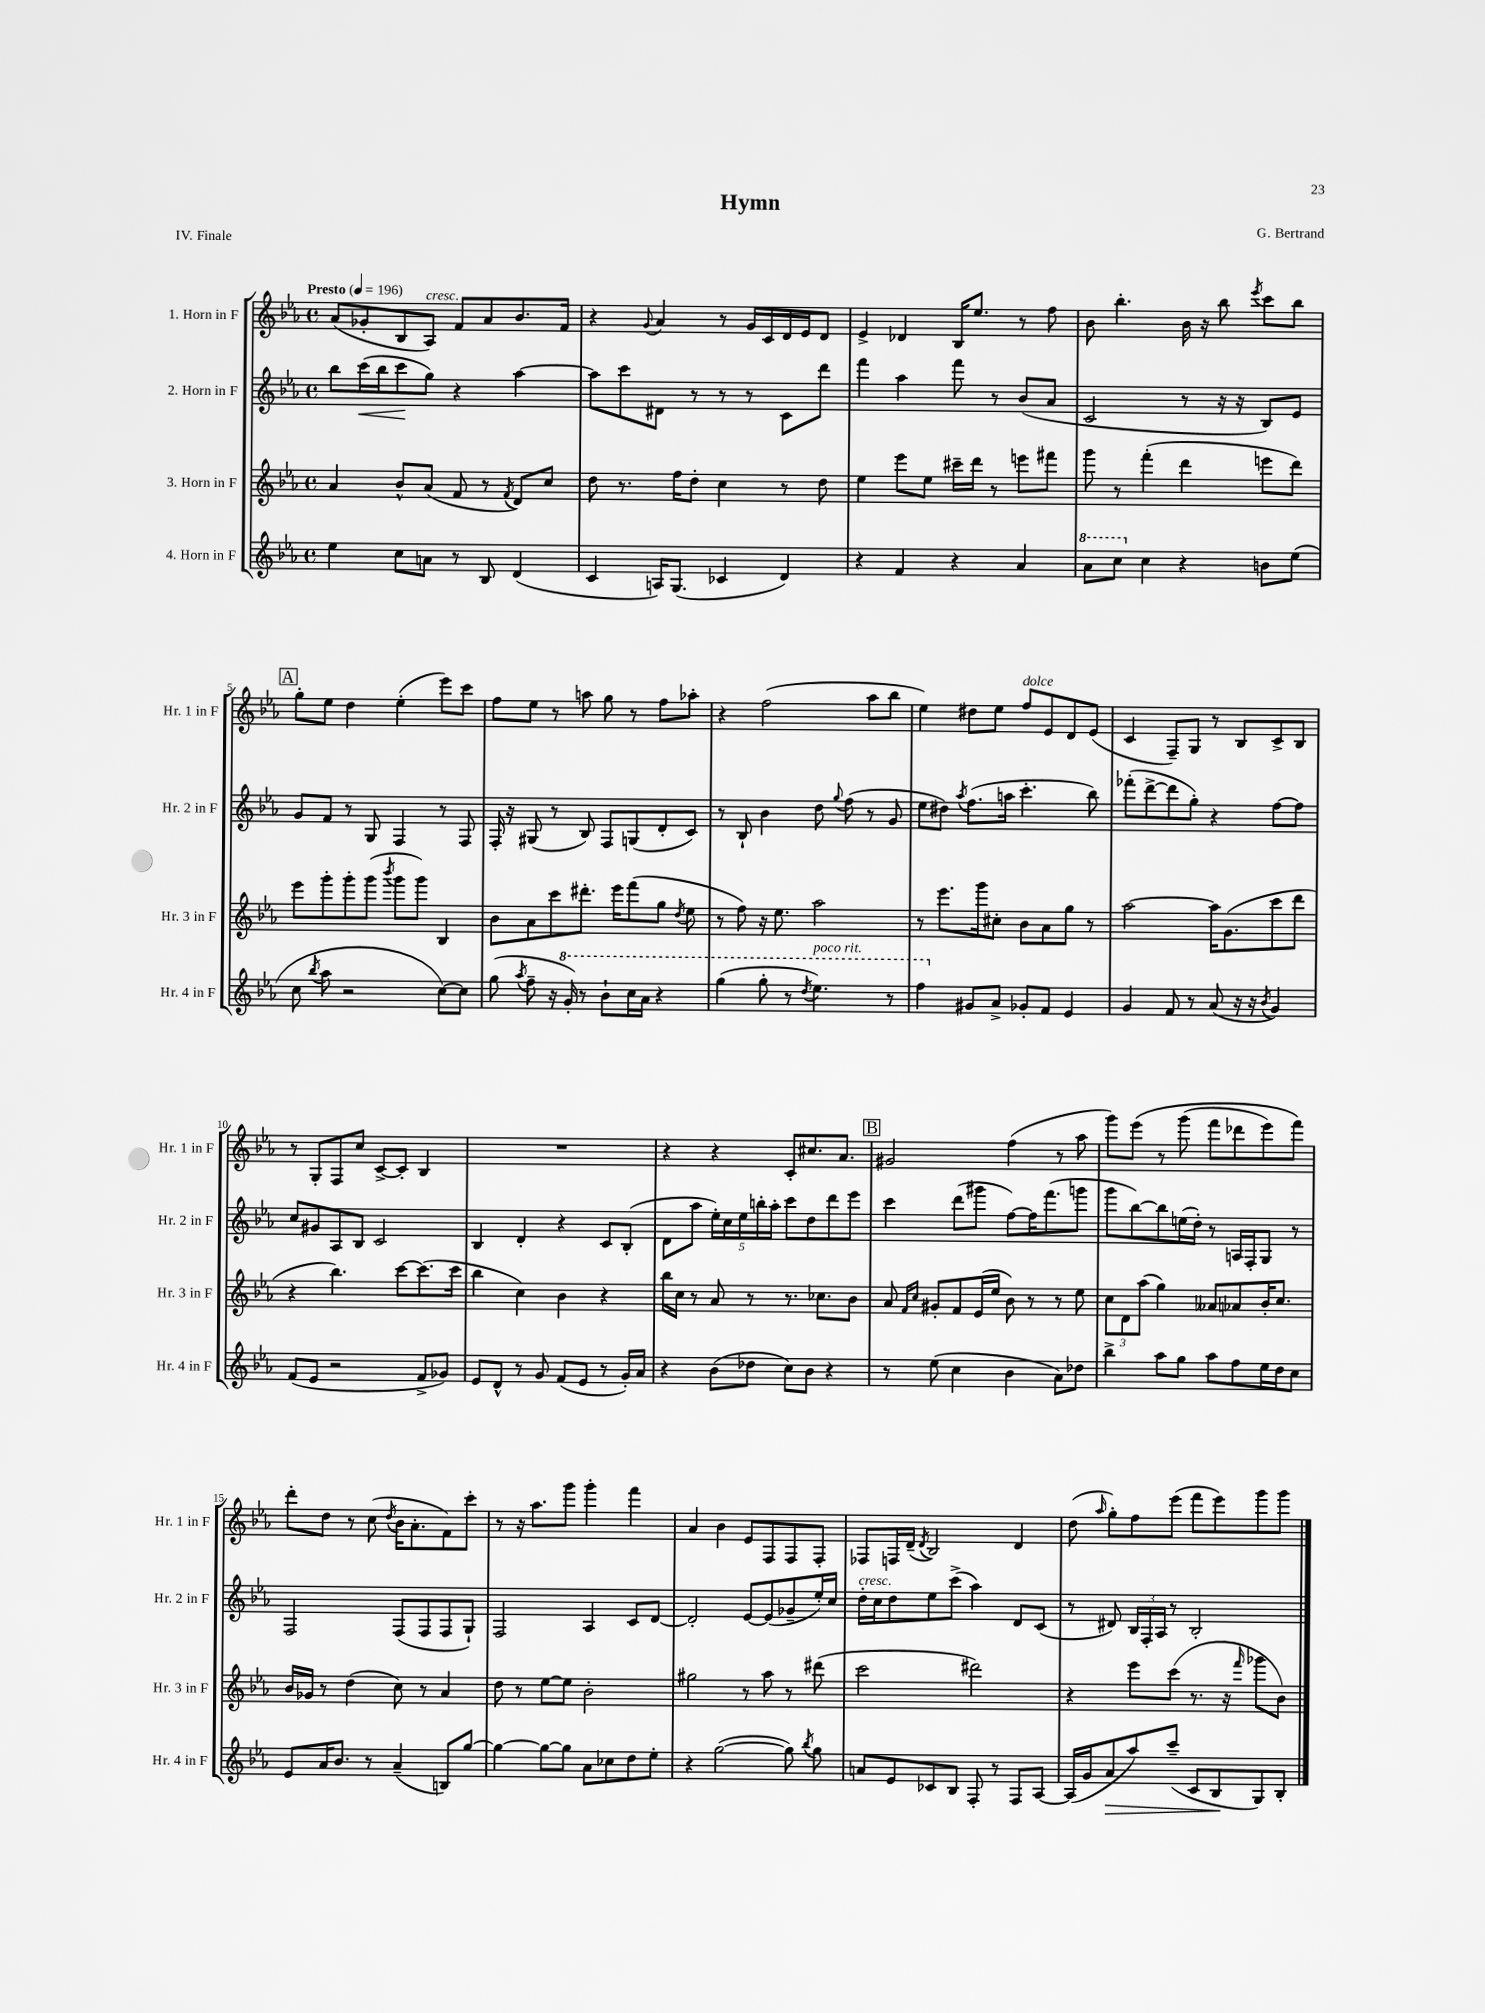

**kern	**dynam	**kern	**kern	**dynam	**kern
*part4	*part4	*part3	*part2	*part2	*part1
*staff4	*staff4	*staff3	*staff2	*staff2	*staff1
*I"4. Horn in F	*	*I"3. Horn in F	*I"2. Horn in F	*	*I"1. Horn in F
*I'Hr. 4 in F	*	*I'Hr. 3 in F	*I'Hr. 2 in F	*	*I'Hr. 1 in F
*clefG2	*	*clefG2	*clefG2	*	*clefG2
*k[b-e-a-]	*	*k[b-e-a-]	*k[b-e-a-]	*	*k[b-e-a-]
*M4/4	*	*M4/4	*M4/4	*	*M4/4
*met(c)	*	*met(c)	*met(c)	*	*met(c)
*MM196	*	*MM196	*MM196	*	*MM196
=1	=1	=1	=1	=1	=1
!	!	!	!	!	!LO:TX:a:B:t=Presto
4ee-\	.	4a-/	8bb-\L	.	(8a-/L
!	!	!	!	!LO:HP:b	!
.	.	.	(16ccc\L	<	8g-X'/
.	.	.	16bb-\J	.	.
8cc\L	.	8b-^^/L	8ccc\	.	8B-/
!	!	!	!	!	!LO:TX:a:i:t=cresc.
8an\J	.	(8a-/J	8gg\J)	[	8A-/J)
8r	.	8f/	4r	.	8f/L
8B-/	.	8r	.	.	8a-/
.	.	8qf/	.	.	.
(4d/	.	8d/L)	[4aa-\	.	8.b-/
.	.	8cc/J	.	.	.
.	.	.	.	.	16f/Jk
=2	=2	=2	=2	=2	=2
4c/	.	8dd\	8aa-\L]	.	4r
.	.	8.r	8ccc\	.	.
.	.	.	.	.	8qqg/
16An/KL)	.	.	8d#X\J	.	4a-/
(8.G/J	.	16ff\KL	.	.	.
.	.	8dd'\J	8r	.	.
4c-X/	.	4cc\	8r	.	8r
.	.	.	8r	.	16g/LL
.	.	.	.	.	16c/
4d/)	.	8r	8c\L	.	16d/
.	.	.	.	.	16e-/J
.	.	8dd\	8ddd\J	.	8d/J
=3	=3	=3	=3	=3	=3
4r	.	4ee-\	4fff\	.	4e-^/
4f/	.	8eee-\L	4aa-\	.	4d-X/
.	.	8ee-\J	.	.	.
4r	.	16ccc#X~\LL	8fff\	.	16B-/KL
.	.	16ddd\JJ	.	.	8.ee-/J
.	.	8r	8r	.	.
4a-/	.	8eeen\L	(8b-/L	.	8r
.	.	8fff#X\J	8a-/J	.	8ff\
=4	=4	=4	=4	=4	=4
*8va	*	*	*	*	*
8aa-\L	.	8ggg\	2c/	.	8b-\
8ccc\J	.	8r	.	.	4.bb-'\
*X8va	*	*	*	*	*
4cc\	.	(4fff'\	.	.	.
4r	.	4ddd\	8r	.	16b-\
.	.	.	.	.	16r
.	.	.	16r	.	8bb-\
.	.	.	16r	.	.
.	.	.	.	.	8qeee-/
8bn\L	.	8eeen\L	8B-/L)	.	8ccc\L
(8ee-\J	.	8ddd\J)	8e-/J	.	8bb-\J
!!LO:LB:g=z
!!LO:REH:place=s1:t=A
=5	=5	=5	=5	=5	=5
8cc\	.	8eee-\L	8g/L	.	8gg'\L
8qbb-/	.	.	.	.	.
8aa-\	.	8ggg'\	8f/J	.	8ee-\J
2r	.	8ggg'\	8r	.	4dd\
.	.	(8ggg\J	8G/	.	.
.	.	8qbbb-/	.	.	.
.	.	8ggg\L	4F/	.	(4ee-'\
.	.	8ggg\J)	.	.	.
[8cc\L)	.	4B-/	8r	.	8eee-\L)
8cc\J]	.	.	8F/	.	8ccc\J
=6	=6	=6	=6	=6	=6
(8gg\	.	8b-\L	16F'/	.	8ff\L
.	.	.	16r	.	.
8qaa-/	.	.	.	.	.
8ff~\	.	8a-\	(8G#X/	.	8ee-\J
16r	.	8ccc\	8r	.	8r
*8va	*	*	*	*	*
16gg'/)	.	.	.	.	.
8r	.	8.ddd#X'\J	8B-/)	.	8aan\
8bb-`\L	.	.	8F/L	.	8gg\
.	.	16eee-\KL	.	.	.
16ccc\L	.	(8fff\	(8Gn/	.	8r
16aa-\JJ	.	.	.	.	.
4r	.	8gg\J	8d'/	.	8ff\L
.	.	8qdd/	.	.	.
.	.	8ee-\	8c/J)	.	8aa-X'\J
=7	=7	=7	=7	=7	=7
(4ggg\	.	8r	8r	.	4r
.	.	8ff\)	8B-`/	.	.
8ggg'\	.	16r	4b-\	.	(2ff\
.	.	8.ee-\	.	.	.
8r	.	.	.	.	.
8qddd/	.	.	.	.	.
!LO:TX:a:i:t=poco rit.	!	!	!	!	!
4.eee-\)	.	2aa-\	8dd\	.	.
.	.	.	8qqgg/	.	.
.	.	.	(8ff\	.	.
.	.	.	8r	.	8aa-\L
8r	.	.	8g/	.	8bb-\J
=8	=8	=8	=8	=8	=8
4fff\	.	8r	8ee-\L	.	4ee-\)
.	.	8.eee-\L	8dd#X\J)	.	.
.	.	.	8qaa-/	.	.
*X8va	*	*	*	*	*
8g#X/L	.	.	(8.ff\L	.	8dd#X\L
.	.	16ggg\k	.	.	.
8a-^/J	.	8cc#X'\J	.	.	8ee-\J
.	.	.	16aan\Jk	.	.
!	!	!	!	!	!LO:TX:a:i:t=dolce
8g-X'/L	.	8b-\L	4.ccc'\	.	8ff/L
8f/J	.	8a-\	.	.	8e-/
4e-/	.	8gg\J	.	.	8d/
.	.	8r	8bb-\)	.	(8e-/J
=9	=9	=9	=9	=9	=9
4g/	.	[2aa-\	(8fff-X'\L	.	4c/
.	.	.	[8ddd^\	.	.
8f/	.	.	8ddd\]	.	8F~/L)
8r	.	.	8gg'\J)	.	8G/J
(8a-/	.	16aa-\KL]	4r	.	8r
.	.	(8.g\	.	.	.
16r	.	.	.	.	8B-/L
16r	.	.	.	.	.
8qb-/	.	.	.	.	.
4g/)	.	8ccc\	[8ff\L	.	8c^/
.	.	8ddd\J	8ff\J]	.	8B-/J
!!LO:LB:g=z
=10	=10	=10	=10	=10	=10
(8f/L	.	4r	8cc/L	.	8r
8e-/J	.	.	8g#X/	.	8G'/L
2r	.	4.bb-\)	8A-/	.	8F/
.	.	.	8B-/J	.	8cc/J
.	.	.	2c/	.	[8c^/L
.	.	[8ccc\L	.	.	8c'/J]
8f^/L	.	(8.ccc\]	.	.	4B-/
8g-X/J)	.	.	.	.	.
.	.	16ccc\Jk	.	.	.
=11	=11	=11	=11	=11	=11
8e-/L	.	4bb-\	4B-/	.	1r
8d^^/J	.	.	.	.	.
8r	.	4cc\)	4d'/	.	.
8g/	.	.	.	.	.
(8f/L	.	4b-\	4r	.	.
8e-/J	.	.	.	.	.
8r	.	4r	8c/L	.	.
16g'/LL)	.	.	(8B-'/J	.	.
16a-/JJ	.	.	.	.	.
=12	=12	=12	=12	=12	=12
4r	.	16bb-\LL	8d\L	.	4r
.	.	16cc\JJ	.	.	.
.	.	8r	8aa-\J	.	.
(8b-\L	.	8a-/	20ee-'\LL)	.	4r
.	.	.	20cc\	.	.
.	.	.	20ee-\	.	.
8dd-X\J	.	8r	.	.	.
.	.	.	20bbn'\	.	.
.	.	.	20aa-'\JJ	.	.
8cc\L)	.	8.r	8ccc\L	.	8c'/L
8b-\J	.	.	8dd\	.	8.cc#X/
.	.	8.cc-X\L	.	.	.
4r	.	.	8ddd\	.	.
.	.	.	.	.	8.a-/J
.	.	8b-\J	8eee-\J	.	.
!!LO:REH:place=s1:t=B
=13	=13	=13	=13	=13	=13
8r	.	8a-/	4ccc\	.	2g#X/
.	.	16qqf/LL	.	.	.
.	.	16qqcc/JJ	.	.	.
(8ee-\	.	8g#X'/L	.	.	.
4cc\	.	8f/	(8ddd\L	.	.
.	.	(16e-/L	8ggg#X\J	.	.
.	.	16ee-/JJ	.	.	.
4b-\	.	8b-\)	[8ff\L)	.	(4ff\
.	.	8r	16ff\K]	.	.
.	.	.	(8.fff\	.	.
8a-\L)	.	8r	.	.	8r
8dd-X\J	.	8ee-\	8gggn\J	.	8aa-\
=14	=14	=14	=14	=14	=14
4bb-^\	.	12cc\L	8ggg\L	.	8ggg\L)
.	.	12d\	.	.	.
.	.	.	[8bb-\)	.	(8eee-\J
.	.	(12aa-\J	.	.	.
8aa-\L	.	4gg\)	8bb-\]	.	8r
8gg\J	.	.	(16een\L	.	(8ggg\
.	.	.	16dd'\JJ)	.	.
8aa-\L	.	8a--X/L	8r	.	8fff\L
8ff\	.	8a-X/	16An/LL	.	8ddd-X\
.	.	.	16F'/J	.	.
16ee-\L	.	16b-'/K	8G/J	.	8eee-\)
16dd\J	.	8.cc/J	.	.	.
8cc\J	.	.	8r	.	8fff\J)
!!LO:LB:g=z
=15	=15	=15	=15	=15	=15
8e-/L	.	16b-/LL	2F/	.	8ddd'\L
.	.	16g-X/JJ	.	.	.
16a-/K	.	8r	.	.	8dd\J
8.b-/J	.	.	.	.	.
.	.	(4dd\	.	.	8r
8r	.	.	.	.	(8cc\
.	.	.	.	.	8qdd/
(4a-~/	.	8cc\)	(8F/L	.	16b-\KL
.	.	.	.	.	8.a-'\
.	.	8r	8F/	.	.
8Bn/L)	.	4a-/	8F/	.	8f\)
[8gg/J	.	.	8G`/J)	.	8ccc'\J
=16	=16	=16	=16	=16	=16
4gg\_	.	8dd\	2F/	.	8r
.	.	8r	.	.	16r
.	.	.	.	.	8.aa-\L
8gg\L_	.	[8ee-\L	.	.	.
8gg\J]	.	8ee-\J]	.	.	8ggg\J
8a-\L	.	2b-'\	4A-/	.	4ggg'\
8cc-X\	.	.	.	.	.
8dd\	.	.	8c/L	.	4fff\
8ee-'\J	.	.	[8d/J	.	.
=17	=17	=17	=17	=17	=17
4r	.	2gg#X\	2d'/]	.	4a-/
([2gg\	.	.	.	.	4b-\
.	.	8r	[8e-/L	.	8e-/L
.	.	8aa-\	(8e-/]	.	8F/
8gg\])	.	8r	8g-X~/	.	8F/
8qbb-/	.	.	.	.	.
8gg\	.	(8ddd#X\	16ee-'/L)	.	8F'/J
.	.	.	16cc/JJ	.	.
=18	=18	=18	=18	=18	=18
!	!	!	!LO:TX:a:i:t=cresc.	!	!
8an/L	.	2ccc\	16dd'\LL	.	8F-X/L
.	.	.	16cc\J	.	.
8e-/	.	.	8dd\	.	16Fn/L
.	.	.	.	.	(16d~/JJ
.	.	.	.	.	8qd/
8c-X/	.	.	8ee-\	.	2B-/)
8B-/J	.	.	(8ccc^\J	.	.
8F'/	.	2ddd#X\)	4aa-\)	.	.
8r	.	.	.	.	.
8F/L	.	.	8d/L	.	4d/
[8A-/J	.	.	(8c/J	.	.
=19	=19	=19	=19	=19	=19
(16A-/LL]	.	4r	8r	.	(8dd\
16g/J	.	.	.	.	.
.	.	.	.	.	16qqaa-/
!	!LO:HP:b	!	!	!	!
8a-/	>	.	8d#X/)	.	8gg'\L)
8aa-/)	.	8eee-\L	24B-/LL	.	8ff\
.	.	.	24F'/	.	.
.	.	.	24A-/JJ	.	.
(8ccc~/J	.	(8ccc\J	8r	.	(8eee-\J
8c/L	.	8.r	2B-'/	.	8fff\L
8B-/	.	.	.	.	8eee-\)
.	.	16r	.	.	.
.	.	16qqfff/	.	.	.
8G/)	]	8ggg-X\L	.	.	8ggg\
8B-'/J	.	8b-\J)	.	.	8ggg\J
==	==	==	==	==	==
*-	*-	*-	*-	*-	*-
